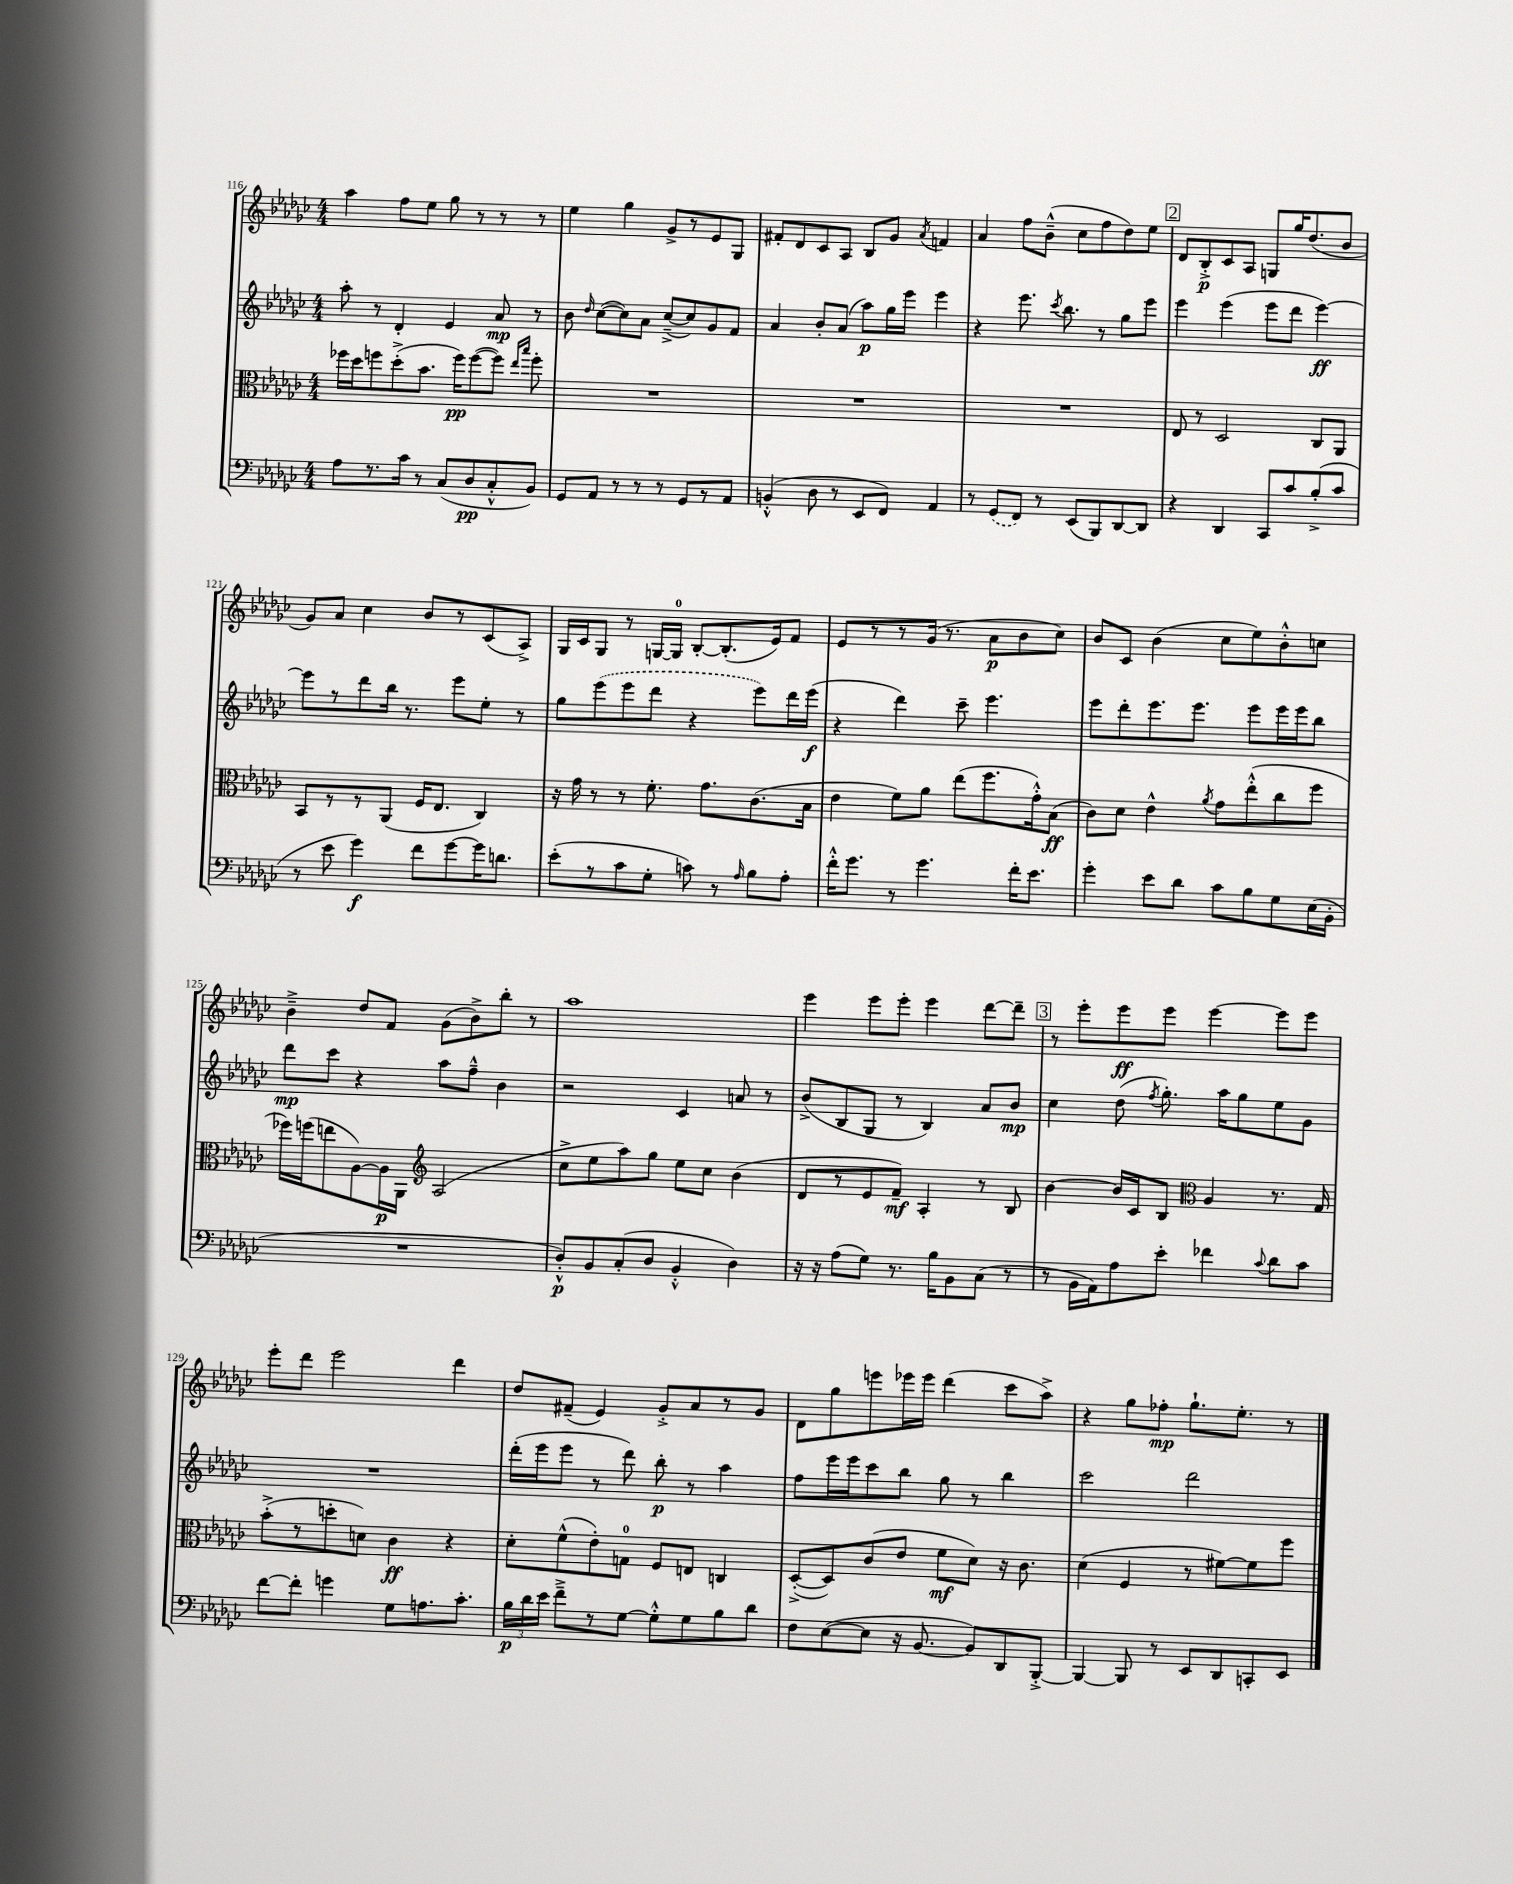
<<
\new StaffGroup <<
\new Staff = "s0" {
    \clef treble \key ges \major \numericTimeSignature \time 4/4
    \autoBeamOff aes''4 f''8[ ees''8] ges''8 r8 r8 r8 |
    ees''4 ges''4 ges'8[-> r8 ees'8 ges8] |
    fis'8[-. des'8 ces'8 aes8] bes8[ ges'8] \acciaccatura { aes'8 } f'4 |
    aes'4 f''8[ bes'8]---^( ces''8[ f''8 des''8) ees''8] |
    \mark \markup { \box "2" } des'8[ bes8-.->\p ces'8 aes8] g8[ ges''16 des''8.( bes'8] |
    ges'8[) aes'8] ces''4 bes'8[ r8 ces'8( aes8]->) |
    ges16[ ces'16 ges8] r8 g16[~ g16]-0 bes8[~-. bes8.-.( ees'16) f'8] |
    ees'8[ r8 r8 ges'16]( r8. aes'8[\p bes'8 ces''8]) |
    bes'8[ ces'8] bes'4( ces''8[ ees''8) bes'8-.-^ c''8] |
    bes'4---> des''8[ f'8] ges'8[( bes'8->) bes''8]-. r8 |
    aes''1 |
    ees'''4 ees'''8[ ees'''8]-. ees'''4 des'''8[~ des'''8]-- |
    \mark \markup { \box "3" } r8 ees'''8[-. ees'''8\ff ees'''8] ees'''4~ ees'''8[ ees'''8] |
    ees'''8[-. des'''8] ees'''2 des'''4 |
    des''8[ fis'8]--( ees'4) ges'8[-.-> aes'8 r8 ges'8] |
    des'8[ ges''8 e'''8 ees'''16 ees'''16] des'''4( ces'''8[ aes''8]->) |
    r4 ges''8[ fes''8]-.\mp ges''8.[-! ees''8.]-. r8 \bar "|." |
}
\new Staff = "s1" {
    \clef treble \key ges \major \numericTimeSignature \time 4/4
    \autoBeamOff aes''8-. r8 des'4-. ees'4 aes'8\mp r8 |
    bes'8 \grace { des''16 } ces''8[~( ces''8) aes'8] ces''8[~--->( ces''8) ges'8 f'8] |
    aes'4 bes'8[-. aes'8]( aes''8[\p) ges''16 ees'''16] ees'''4 |
    r4 ees'''8. \acciaccatura { ces'''8 } bes''8. r8 ges''8[ ees'''8] |
    \mark \markup { \box "2" } ees'''4 ees'''4( ees'''8[ des'''8] ees'''4~\ff) |
    ees'''8[ r8 des'''8 bes''16] r8. ees'''8[ ees''8]-. r8 |
    ges''8[ \once \slurDashed ees'''8( ees'''8 des'''8] r4 ees'''8[) des'''16 ees'''16]\f( |
    r4 des'''4) ces'''8-- ees'''4. |
    ees'''8[ des'''8-. ees'''8. ees'''8.] ees'''8[ ees'''16 ees'''16 bes''8] |
    des'''8[\mp ces'''8] r4 aes''8[ f''8]---^ bes'4 |
    r2 ces'4 a'8 r8 |
    bes'8[->( bes8 ges8] r8 bes4) aes'8[ bes'8]\mp |
    \mark \markup { \box "3" } ces''4 des''8( \acciaccatura { f''8 } ges''8.-.) aes''16[ ges''8 ees''8 ges'8] |
    R1 |
    des'''16[-.( ees'''16 ees'''8] r8 des'''8) bes''8-.\p r8 aes''4 |
    f''8[ ees'''16 ees'''16 ces'''8 bes''8] ges''8 r8 bes''4 |
    ces'''2 des'''2 \bar "|." |
}
\new Staff = "s2" {
    \clef alto \key ges \major \numericTimeSignature \time 4/4
    \autoBeamOff fes''16[ des''16 f''8 des''8-.->( bes'8.] f''16[\pp) f''8~( f''8]) \grace { ees''16[ bes''16] } f''8-. |
    R1 |
    R1 |
    R1 |
    \mark \markup { \box "2" } ees8 r8 des2 ces8[ aes,8] |
    bes,8[ r8 r8 aes,8]( f16[ ees8.] ces4) |
    r16 ges'16 r8 r8 f'8.-. ges'8.[ ces'8.( bes16] |
    ees'4 f'8[) aes'8] ees''8[( f''8. ges'16-.-^) bes8]\ff( |
    ces'8[) des'8] ees'4-^ \acciaccatura { aes'8 } ges'8[ ees''8-.-^( ces''8 f''8] |
    fes''16[) f''16( e''8 aes8~) aes16\p aes,16] \clef treble aes2( |
    ces''8[-> ees''8 aes''8) ges''8] ees''8[ ces''8] bes'4( |
    des'8[ r8 ees'8 f'8]--\mf) aes4-. r8 bes8 |
    \mark \markup { \box "3" } bes'4~ bes'16[ ces'16 bes8] \clef alto aes4 r8. ges16 |
    bes'8[-.->( r8 d''8-. d'8]) ces'4\ff r4 |
    des'8[-. f'8-^( ees'8-.) g8]-0 f8[ e8] c4 |
    des8[~-.->( des8) ces'8( ees'8] f'8[\mf des'8]) r16 ces'8. |
    des'4( f4 r8 fis'8[~) fis'8 f''8] \bar "|." |
}
\new Staff = "s3" {
    \clef bass \key ges \major \numericTimeSignature \time 4/4
    \autoBeamOff aes8[ r8. ces'16] r8 ces8[( des8\pp ces8-.-^ bes,8]) |
    ges,8[ aes,8] r8 r8 r8 ges,8[ r8 aes,8] |
    b,4-.-^( des8 r8 ees,8[ f,8]) aes,4 |
    r8 \once \slurDashed ges,8[( f,8]) r8 ees,8[( bes,,8) des,8~ des,8] |
    \mark \markup { \box "2" } r4 des,4 ces,8[ ces'8 bes8-.->( ces'8] |
    r8 ees'8 ges'4\f) f'8[ ges'8~ ges'16 d'8.] |
    ees'8[-.( r8 ces'8 ges8]-. c'8) r8 \grace { aes16 } bes8[ aes8]-. |
    f'16[-.-^ ges'8.] r8 ges'4. f'16[-. ees'8.] |
    ges'4-. ees'8[ des'8] ces'8[ bes8 ges8 ees16( bes,16]-. |
    R1 |
    des8[-.-^\p) bes,8 ces8-.( des8] bes,4-.-^ des4) |
    r16 r16 aes8[( ges8]) r8. bes16[ bes,8 ces8]( r8 |
    \mark \markup { \box "3" } r8 bes,16[ aes,16) aes8 ees'8]-. fes'4 \appoggiatura { ces'8 } des'8[ ces'8] |
    f'8[~ f'8]-. g'4 ges8[ a8. ces'8.]-. |
    \tuplet 3/2 { bes16[\p des'16 ees'16] } f'8[---> r8 ges8]~ ges8[-.-^ ges8 bes8 des'8] |
    f8[ ees8~( ees8] r16 bes,8.~ bes,8[) des,8 bes,,8]~-.-> |
    bes,,4~ bes,,8 r8 ees,8[ des,8 c,8-. ees,8] \bar "|." |
}
>>
>>
\layout { \context { \Score currentBarNumber = #116 } }
